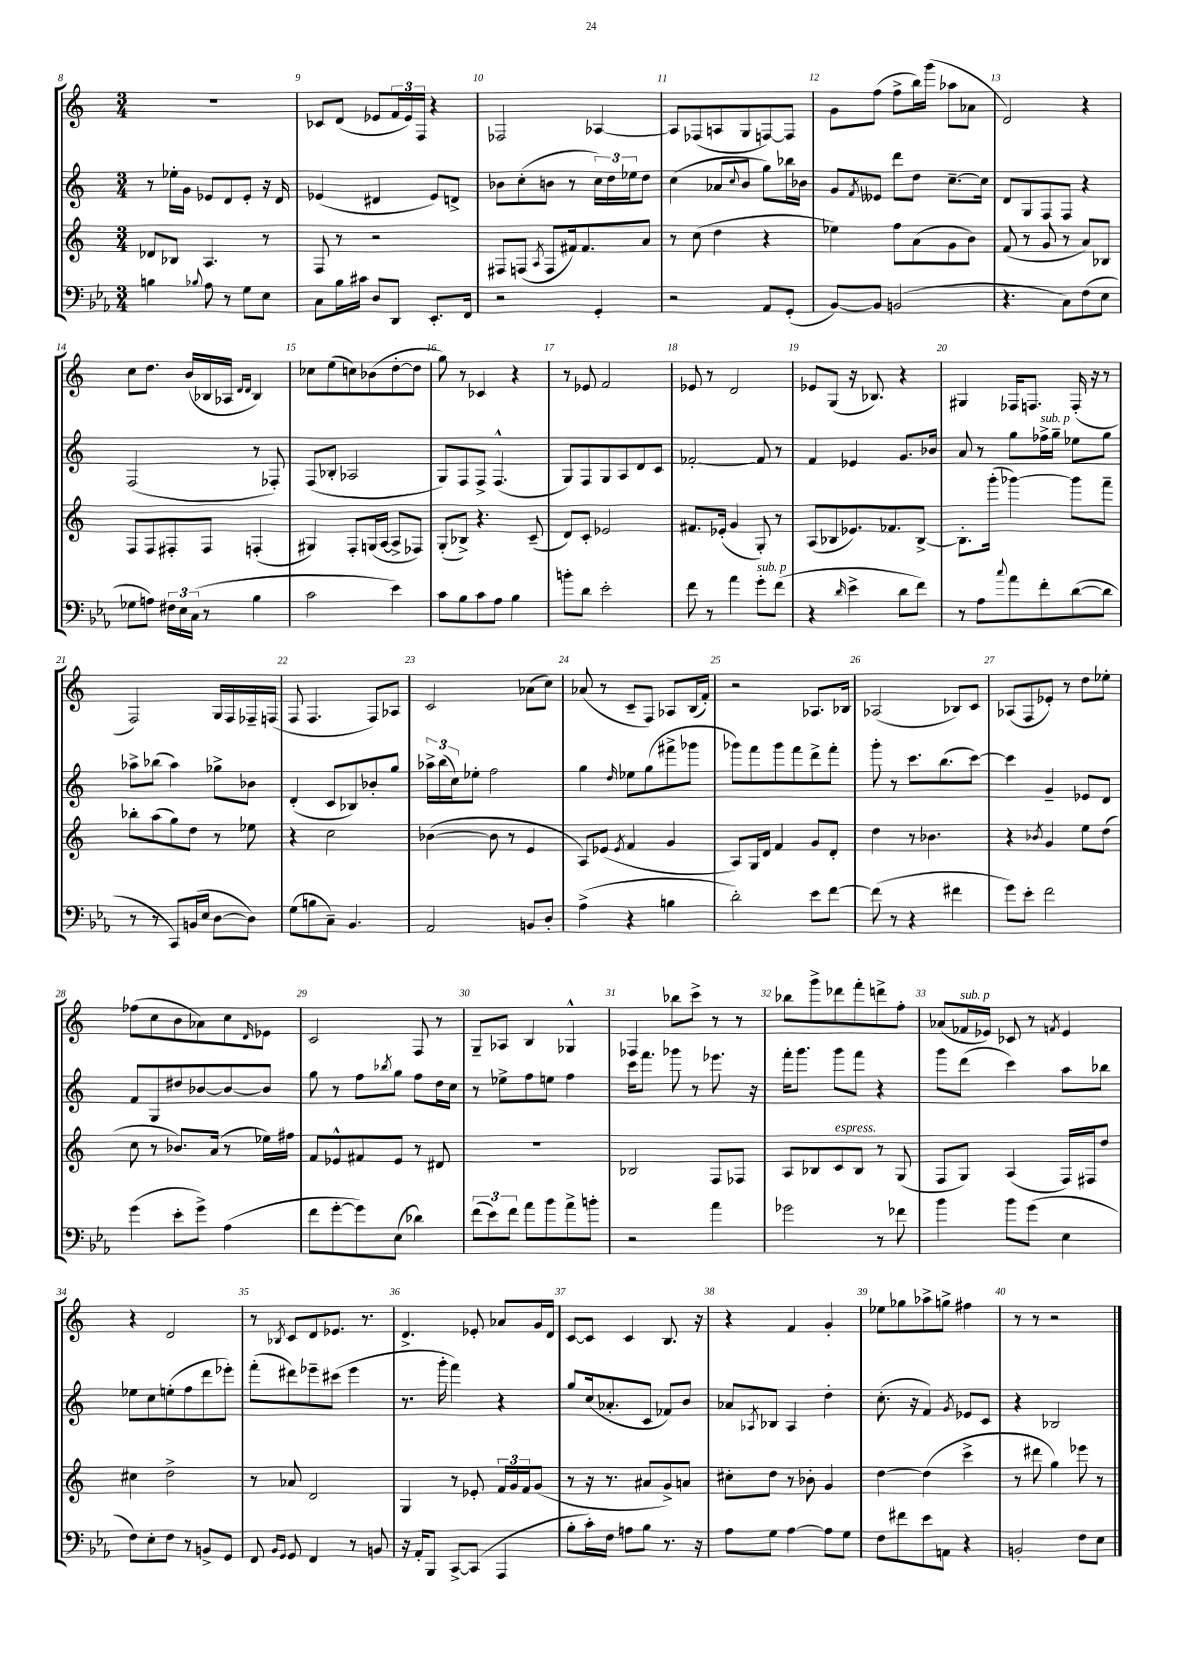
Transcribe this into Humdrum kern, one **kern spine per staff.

**kern	**kern	**kern	**kern
*part4	*part3	*part2	*part1
*staff4	*staff3	*staff2	*staff1
*clefF4	*clefG2	*clefG2	*clefG2
*k[b-e-a-]	*k[]	*k[]	*k[]
*M3/4	*M3/4	*M3/4	*M3/4
=8	=8	=8	=8
4Bn\	8d-X/L	8r	2.r
.	8B-X/J	16ee-X'\LL	.
.	.	16g\JJ	.
8qqB-X/	.	.	.
8A-\	4.A/	8e-X/L	.
8r	.	8d/	.
8G\L	.	8e-'/J	.
8E-\J	8r	16r	.
.	.	16d/	.
=9	=9	=9	=9
8C\L	8F/	(4e-X/	8c-X/L
16B-\L	8r	.	(8d/J
16c#X\JJ	.	.	.
8D/L	2r	4d#X/	8e-X/L
8DD/J	.	.	24f/L
.	.	.	24e-/)
.	.	.	24F/JJ
8.EE-'/L	.	8e-/L)	4r
.	.	8dn^/J	.
16FF/Jk	.	.	.
=10	=10	=10	=10
2r	8F#X/L	8b-X\L	2F-X/
.	(8Fn/J	(8cc'\	.
.	8qA/	.	.
.	8F/L	8bn\J	.
.	16f#X/k)	8r	.
.	8.f#/	.	.
4GG'/	.	24cc\LL)	[4A-X/
.	.	24dd\	.
.	.	24ee-X\J	.
.	8a/J	8dd\J	.
=11	=11	=11	=11
2r	8r	(4cc\	8A-/L]
.	(8cc\	.	(8F-X/
.	4dd\	8a-X/L	8An/
.	.	8qqcc/	.
.	.	8b/J	8G/
8AA-/L	4r	8gg\L)	[8Fn/)
(8GG'/J	.	16bb-X\L	8F/J]
.	.	16b-X\JJ	.
=12	=12	=12	=12
[8BB-/L)	4ee-X\)	8g/L	8g\L
.	.	8qf/	.
8BB-/J]	.	8e--X/J	(8ff\J
(2BBn/	8ff\L	8ddd\L	8ff^\L
.	(8a\	8dd\J	16bb\L)
.	.	.	(16ggg\JJ
.	8g\	[8.cc~\L	8aa-X\L
.	8b\J)	.	8a-X\J
.	.	16cc\Jk]	.
=13	=13	=13	=13
4.r	(8f/	8d/L	2d/)
.	8r	8G/	.
.	8g/	8F/	.
8C\L)	8r	8F/J	.
(8F\	8a/L)	4r	4r
8E-\J	8B-X/J	.	.
!!LO:LB:g=z
=14	=14	=14	=14
8G-X\L	8F/L	(2F/	8cc\L
8An\J)	8F/	.	8.dd\J
24F#X\LL	8F#X'/	.	.
24E-\	.	.	.
.	.	.	(16b/LL
(24C\JJ	.	.	.
8r	8F#/J	.	16B-X/
.	.	.	16A-X/JJ
.	.	.	16qqd/LL
.	.	.	16qqd/JJ
4B-\	(4Fn'/	8r	4B-/)
.	.	8F-X'/)	.
=15	=15	=15	=15
2c\	4G#X/)	(8F/L	8cc-X\L
.	.	8B-X'/J	(8ee\
.	8F'/L	2A-X/	8ccn\)
.	(16Gn/L	.	(8b-X\
.	[16A/JJ	.	.
4e-\)	8A^/L]	.	[8dd'\
.	8F-X/J)	.	8dd\J]
=16	=16	=16	=16
8c\L	(8G'/L	8G/L)	8gg\)
8B-\	8B-X^/J)	8F/	8r
8c\	4.r	8F^/J	4c-X/
8A-\J	.	(4.F^^/	.
4B-\	.	.	4r
.	(8c~/	.	.
=17	=17	=17	=17
8bn'\L	8d/L)	8G/L)	8r
8d\J	8c'/J	8F/	8e-X/
2e-'\	2e-X/	8G/	2f/
.	.	8A/	.
.	.	8d/	.
.	.	8c/J	.
=18	=18	=18	=18
8f\	8.f#X/L	[2f-X'/	8e-X/
8r	.	.	8r
.	(16e-X'/Jk	.	.
4a-\	4g/	.	2d/
!LO:TX:a:i:t=sub. p	!	!	!
8g'\L	8G'/)	8f-/]	.
(8f\J	8r	8r	.
=19	=19	=19	=19
4r	(8A/L	4f/	8e-X/L
.	8B-X/	.	(8G/J
16qqd/	.	.	.
4e-^\	8.e-X/)	4e-X/	16r
.	.	.	8.B-X/)
.	8.f-X/	.	.
8d\L	.	8.g/L	4r
8f\J)	[8B-^/J	.	.
.	.	16b-X/Jk	.
=20	=20	=20	=20
8r	8.B-'\L]	8a/	4G#X/
8A-\L	.	8r	.
.	(16ggg'\Jk	.	.
8qqcc/	.	.	.
8a-\	[4ggg-X\)	8gg\L	16F-X/KL
.	.	.	8.Fn/J
!	!	!LO:TX:a:i:t=sub. p	!
8f'\	.	16ff-X^\L	.
.	.	16gg~\JJ	.
([8d\	8ggg-\L]	8ee-X\L	(16F'/
.	.	.	16r
8d\J]	8fff~\J	8gg\J	8r
!!LO:LB:g=z
=21	=21	=21	=21
8r	8bb-X'\L	8aa-X^\L	2F/)
8r	(8aa\	(8bb-X\J	.
8CC/L)	8gg\)	4aa-\)	.
(16BBn/L	8dd\J	.	.
16E-/JJ	.	.	.
[8D\L	8r	8gg-X^\L	16G/LL
.	.	.	16F/
8D\J])	8ee-X\	8b-X\J	16F-X~/
.	.	.	(16Fn/JJ
=22	=22	=22	=22
(8G\L	4r	(4d'/	8F/
8Bn\	.	.	4.F/
8C~\J)	2cc\	8c/L	.
4.BB-/	.	8B-X/)	.
.	.	8b-X'/	8F/L)
.	.	8gg/J	8A-X/J
=23	=23	=23	=23
2AA-/	([4b-X\	24aa-X^\LL	2c/
.	.	(24bb\	.
.	.	24cc\J)	.
.	.	8ee-X'\J	.
.	8b-\]	2ff\	.
.	8r	.	.
8BBn/L	4e/	.	(8a-X\L
8D'/J	.	.	8cc\J)
=24	=24	=24	=24
(4A-^\	8A/L)	4gg\	(8a-X/
.	(8e-X/J	.	8r
.	8qe-/	16qqdd/	.
4r	4f/	8ee-X\L	8c~/L
.	.	(8gg\	8F/J)
4Bn\	4g/	8fff#X^\	8A-X/L
.	.	8ggg-X\J	(16B/L
.	.	.	16f'/JJ)
=25	=25	=25	=25
2d'\)	8A/L)	8ggg-X\L)	2r
.	16G/L	8fff\	.
.	16d/JJ	.	.
.	4f/	8ggg-\	.
.	.	8fff\	.
8e-\L	8g/L	8ddd^\	8.A-X/L
[8f\J	8d'/J	8fff'\J	.
.	.	.	16B-X/Jk
=26	=26	=26	=26
(8f\]	4dd\	8ggg'\	(2A-X/
8r	.	8r	.
4r	8r	8.ccc\L	.
.	4.b-X\	.	.
.	.	(8.bb\	.
4f#X\	.	.	8B-X/L)
.	.	[8ccc\J)	8c/J
=27	=27	=27	=27
8g\L)	4r	4ccc\]	(8A-X/L
8e-'\J	.	.	8F/
.	8qb-X/	.	.
2f\	4g/	4g~/	8e-X'/J)
.	.	.	8r
.	8ee\L	8e-X/L	8dd\L
.	(8dd\J	8d/J	8ee-X'\J
!!LO:LB:g=z
=28	=28	=28	=28
(4g\	8cc\	8f/L	(8ff-X\L
.	8r	8G/	8cc\
8e-'\L	8.b-X/L)	8dd#X/	8b\
8g^\J)	.	[8b-X/	8a-X\)
.	(16a/Jk	.	.
(4A-\	8r	8b-/_	8cc\
.	.	.	16qqd/
.	16ee-X\LL)	8b-/J]	8e-X\J
.	16ff#X\JJ	.	.
=29	=29	=29	=29
8f\L	8f/L	8gg\	2c/
[8g'\	8e-X^^/	8r	.
8g\])	8f#X/	8ff\L	.
.	.	8qbb-X/	.
(8E-\J	8e-/J	8gg\J	.
4d-X\)	8r	8ff\L	8F/
.	8d#X/	16dd\L	8r
.	.	16cc\JJ	.
=30	=30	=30	=30
(12f\L	2.r	8r	8G~/L
12e-\)	.	.	.
.	.	8ee-X^\L	8A-X/J
12f\J	.	.	.
8a-\L	.	8ff\	4B/
8b-\	.	8een\J	.
8a-^\	.	4ff\	4G-X^^/
8bn'\J	.	.	.
=31	=31	=31	=31
2r	2B-X/	16ccc\KL	4F-X/
.	.	8.fff\J	.
.	.	8ggg-X\	8bb-X\L
.	.	8r	8ccc^\J
4a-\	8F/L	8.eee-X\	8r
.	8F-X/J	.	8r
.	.	16r	.
=32	=32	=32	=32
2g-X\	8A/L	16fff'\KL	8bb-X\L
.	.	8.ggg\J	.
.	8B-X/	.	8ggg^\
!	!LO:TX:a:i:t=espress.	!	!
.	8c/	8ggg\L	8ddd-X\
.	8B-/J	8fff\J	8fff'\
8r	8r	4r	8dddn^\
8f-X\	(8G/	.	8ff'\J
=33	=33	=33	=33
4b-\	8F/L	8ggg\L	(8a-X/L
!	!	!	!LO:TX:a:i:t=sub. p
.	8G/J)	(8ddd\J	16f-X/L
.	.	.	16e-X/JJ)
8b-\L	(4A/	4ccc\)	8c-X/
(8g\J	.	.	8r
.	.	.	8qfn/
4E-\	16F/LL)	8aa\L	4e-/
.	16F#X/J	.	.
.	8dd/J	8bb-X\J	.
!!LO:LB:g=z
=34	=34	=34	=34
8F\L)	4cc#X\	8ee-X\L	4r
8E-'\	.	8cc\	.
8F\J	2dd^\	(8een'\	2d/
8r	.	8ff\	.
8BBn^/L	.	8ddd\	.
8GG/J	.	8eee-X'\J)	.
=35	=35	=35	=35
8FF/	8r	(8fff'\L	8r
16qqBB-/LL	.	.	.
16qqGG/JJ	.	.	8qB-X/
8GG/	8a-X/	8ddd#X\)	8c/L
4FF/	2d/	8eee-X~\	8d/
.	.	(8ccc#X\J	8.e-X/J
8r	.	4eee-\	.
.	.	.	8.r
8BBn/	.	.	.
=36	=36	=36	=36
16r	4G/	8.r	4.d^/
16AA-'/KL	.	.	.
8BBB-/J	.	.	.
.	.	16ggg'\	.
[8CC^/L	8r	4fff\)	.
(8CC/J]	8e-X'/	.	8e-X'/
4AAA-/	24f/LL	4r	8a-X/L
.	24g/	.	.
.	24f/J	.	.
.	(8g/J	.	16g/L
.	.	.	16d/JJ
=37	=37	=37	=37
8B-'\L	8r	8gg/L	[8c/L
16c'\L)	16r	(16cc/k	8c/J]
16F\JJ	8.r	8.a-X'/	.
8An\L	.	.	4c/
8B-\J	8a#X/L	8c/J	.
8.r	8g^/)	8f-X/L)	8.B/
.	8an/J	8b/J	.
16r	.	.	16r
=38	=38	=38	=38
8A-\L	8cc#X'\L	8a-X/L	4r
.	.	8qA-X/	.
8G\J	8dd\J	8B-X/J	.
[4A-\	8r	4A-/	4f/
.	8b-X'\	.	.
8A-\L]	4g/	4dd'\	4g'/
8G\J	.	.	.
=39	=39	=39	=39
8F\L	[4dd\	(8.cc'\	8ee-X\L
8f#X\	.	.	8gg-X\
.	.	16r	.
8e-\	(4dd\]	4f/)	8aa-X^\
8AAn\J	.	.	8ggn^\J
.	.	8qg/	.
4r	4ccc^\	8e-X/L	4ff#X\
.	.	8c/J	.
=40	=40	=40	=40
2BBn'/	8r	4r	8r
.	8ddd#X\	.	8r
.	4gg\)	2B-X/	2r
8F\L	8eee-X\	.	.
8E-\J	8r	.	.
==	==	==	==
*-	*-	*-	*-
